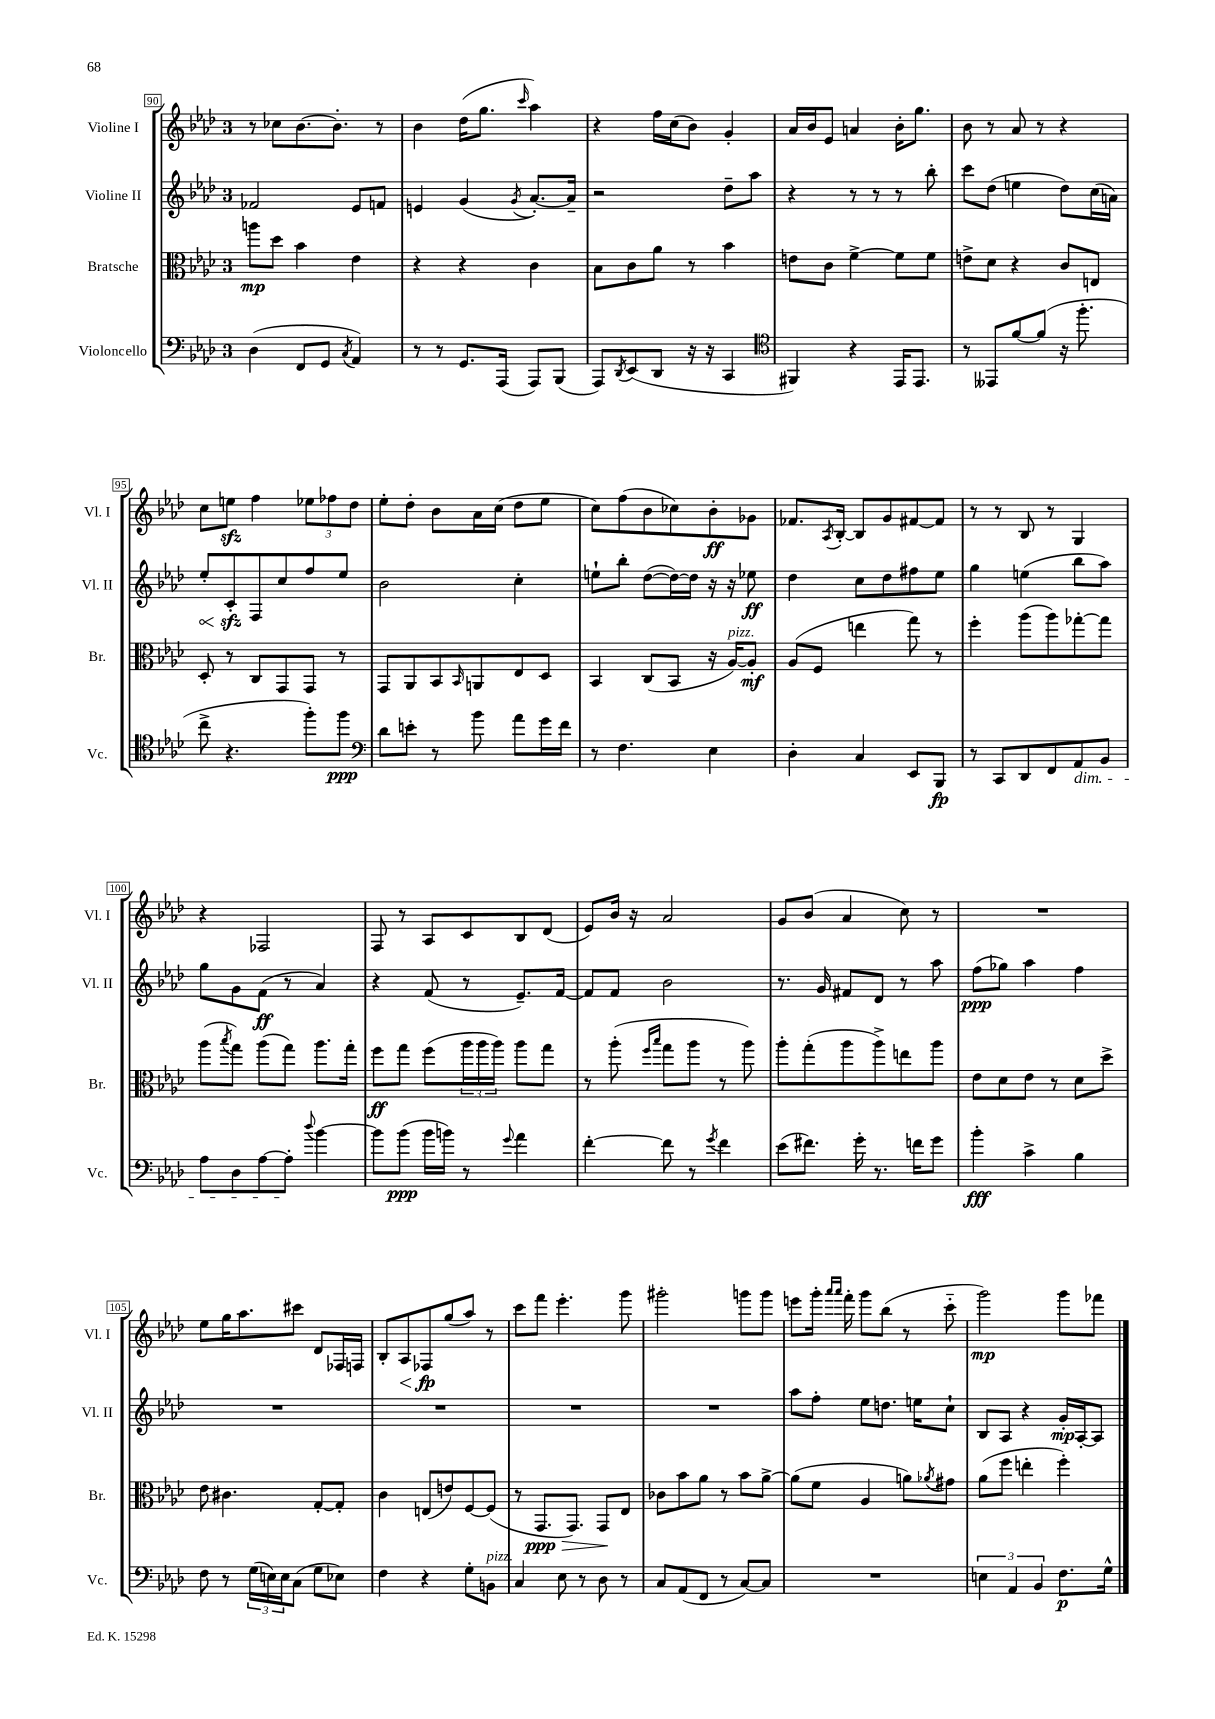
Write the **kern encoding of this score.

**kern	**kern	**kern	**kern
*staff4	*staff3	*staff2	*staff1
*clefF4	*clefC3	*clefG2	*clefG2
*k[b-e-a-d-]	*k[b-e-a-d-]	*k[b-e-a-d-]	*k[b-e-a-d-]
*M3/4	*M3/4	*M3/4	*M3/4
(4D-\	8aa\L	2f-/	8r
.	8dd-\J	.	8cc-\L
8FF/L	4b-\	.	[8.b-\
8GG/J	.	.	.
.	.	.	8.b-'\]J
8qC/	.	.	.
4AA-/)	4e-\	8e-/L	.
.	.	8f/J	8r
=	=	=	=
8r	4r	4e/	4b-\
8r	.	.	.
8.GG/L	4r	(4g/	(16dd-\LK
.	.	.	8.gg\J
(16AAA-/Jk	.	.	.
.	.	8qg/	16qqccc/
8AAA-/L)	4c\	[8.a-'/L)	4aa-\)
(8BBB-/J	.	.	.
.	.	16a-~/]Jk	.
=	=	=	=
8AAA-/L)	8B-\L	2r	4r
8qDD-/	.	.	.
(8EE-/	8c\	.	.
8DD-/J	8a-\J	.	16ff\LL
.	.	.	(16cc\J
16r	8r	.	8b-\J)
16r	.	.	.
4CC/	4b-\	8dd-~\L	4g'/
.	.	8aa-\J	.
=	=	=	=
*clefC4	*	*	*
4FF#/)	8e\L	4r	16a-/LL
.	.	.	16b-/J
.	8c\J	.	8e-/J
4r	[4f^\	8r	4a/
.	.	8r	.
16EE-/LK	8f\]L	8r	16b-'\LK
8.EE-/J	.	.	8.gg\J
.	8f\J	8bb-'\	.
=	=	=	=
8r	8e^\L	8ccc\L	8b-\
8EE--/L	8d-\J	(8dd-\J	8r
[8f/	4r	4ee\	8a-/
(8f/]J	.	.	8r
16r	8c/L	8dd-\L)	4r
8.ff'\	.	.	.
.	8E/J	(16cc\L	.
.	.	16a\JJ)	.
=	=	=	=
8cc^\	8D-'/	8ee-'/L	8cc\L
4.r	8r	8c'/	8ee\J
.	8C/L	8F/	4ff\
.	8GG/	8cc/	.
8ff'\L)	8GG/J	8ff/	12ee-\L
.	.	.	12ff-\
8ff\J	8r	8ee-/J	.
.	.	.	12dd-\J
=	=	=	=
*clefF4	*	*	*
8d-\L	8GG/L	2b-\	8ee-'\L
8e'\J	8AA-/	.	8dd-'\J
8r	8BB-/	.	8b-\L
.	16qqBB-/	.	.
8b-\	8AA/	.	16a-\L
.	.	.	(16cc\JJ
8a-\L	8E-/	4cc'\	8dd-\L
16g\L	8D-/J	.	8ee-\J
16f\JJ	.	.	.
=	=	=	=
8r	4BB-/	8ee`\L	8cc\L)
4.F\	.	8bb-'\J	(8ff\
.	(8C/L	([8dd-\L	8b-\
.	8BB-/J	16dd-\_L)	8cc-\)
.	.	16dd-\]JJ	.
4E-\	16r	16r	8b-'\
.	[16A-/LK)	16r	.
.	8A-'/]J	8ee-\	8g-\J
=	=	=	=
4D-'\	(8A-/L	4dd-\	8.f-/L
.	8F/J	.	.
.	.	.	8qA-/
.	.	.	[16B-'/Jk
4C/	4ee\	8cc\L	8B-/]L
.	.	8dd-\	8g/
8EE-/L	8gg\)	8ff#\	[8f#/
8BBB-/J	8r	8ee-\J	8f#/]J
=	=	=	=
8r	4ff'\	4gg\	8r
8CC/L	.	.	8r
8DD-/	(8aa-\L	(4ee\	8B-/
8FF/	8aa-\)	.	8r
8AA-/	[8gg-'\	8bb-\L	4G/
8BB-/J	8gg-\]J	8aa-\J)	.
=	=	=	=
8A-\L	(8aa-\L	8gg\L	4r
.	8qbb-/	.	.
8D-\	8gg\J)	8g\	.
[8A-\	(8aa-\L	(8f\J	2F-/
8A-'\]J	8gg\J)	8r	.
8qqdd-/	.	.	.
[4b-\	8.aa-\L	4a-/)	.
.	16gg'\Jk	.	.
=	=	=	=
8b-\]L	8ff\L	4r	8F/
(8b-\J	8gg\J	.	8r
16b-\LL	(8ff\L	(8f/	8A-/L
16b\JJ)	.	.	.
8r	24aa-\L	8r	8c/
.	24aa-\	.	.
.	24aa-\JJ)	.	.
8qqg/	.	.	.
4a-\	8aa-\L	8.e-~/L)	8B-/
.	8gg\J	.	(8d-/J
.	.	[16f/Jk	.
=	=	=	=
[4f'\	8r	8f/]L	8e-/L)
.	(8aa-'\	8f/J	16b-/Jk
.	.	.	16r
.	16qqff/LL	.	.
.	16qqbb-/JJ	.	.
8f\]	8gg\L	2b-\	2a-/
8r	8aa-\J	.	.
8qg/	.	.	.
4f\	8r	.	.
.	8aa-\)	.	.
=	=	=	=
(8e-\L	8aa-'\L	8.r	8g/L
8.f#\J)	(8gg'\	.	(8b-/J
.	.	16g/	.
.	8aa-\	8f#/L	4a-/
16g'\	.	.	.
8.r	8aa-^\)	8d-/J	.
.	8ee\	8r	8cc\)
16f\LK	.	.	.
8g\J	8aa-\J	8aa-\	8r
=	=	=	=
4b-'\	8e-\L	(8ff\L	2.r
.	8d-\	8gg-\J)	.
4c^\	8e-\J	4aa-\	.
.	8r	.	.
4B-\	8d-\L	4ff\	.
.	8dd-^\J	.	.
=	=	=	=
8F\	8e-\	2.r	8ee-\L
8r	4.c#\	.	16gg\K
.	.	.	8.aa-\
(24G\LL	.	.	.
24E\)	.	.	.
24E\J	.	.	.
(8C\J	.	.	8ccc#\J
8G\L	[8G'/L	.	8d-/L
8E-\J)	8G'/]J	.	16F-/L
.	.	.	16F/JJ
=	=	=	=
4F\	4c\	2.r	8B-'/L
.	.	.	8A-/
4r	(8E/L	.	8F-/
.	8e/)	.	(8gg/
8G'\L	[8F/	.	8aa-/J)
8BB\J	(8F/]J	.	8r
=	=	=	=
4C/	8r	2.r	8ccc\L
.	8.GG/L	.	8fff\J
8E-\	.	.	4.eee-'\
.	8.GG/J)	.	.
8r	.	.	.
8D-\	8GG/L	.	.
8r	8E-/J	.	8ggg\
=	=	=	=
8C/L	8c-\L	2.r	2ggg#'\
(8AA-/	8b-\	.	.
8FF/J	8a-\J	.	.
8r	8r	.	.
[8C/L)	8b-\L	.	8ggg\L
8C/]J	[8a-^\J	.	8ggg\J
=	=	=	=
2.r	(8a-\]L	8aa-\L	8eee\L
.	8f\J	8ff'\J	16ggg'\Jk
.	.	.	16qqaaa-/LL
.	.	.	16qqaaa-/JJ
.	.	.	16fff'\
.	4A-/	8ee-\L	8ggg\L
.	.	8.dd\J	(8bb-\J
.	8a\L)	.	8r
.	.	16ee\LK	.
.	8qa-/	.	.
.	8g#\J	8cc`\J	8ccc'~\
=	=	=	=
6E\	(8a-\L	8B-/L	2ggg\)
.	8ff\J	8A-/J	.
6AA-/	.	.	.
.	4ee'\	4r	.
6BB-/	.	.	.
8.F\L	4ff'\)	16g'/LL	8ggg\L
.	.	[16A-'/J	.
.	.	8A-/]J	8fff-\J
16G^^\Jk	.	.	.
==	==	==	==
*-	*-	*-	*-
